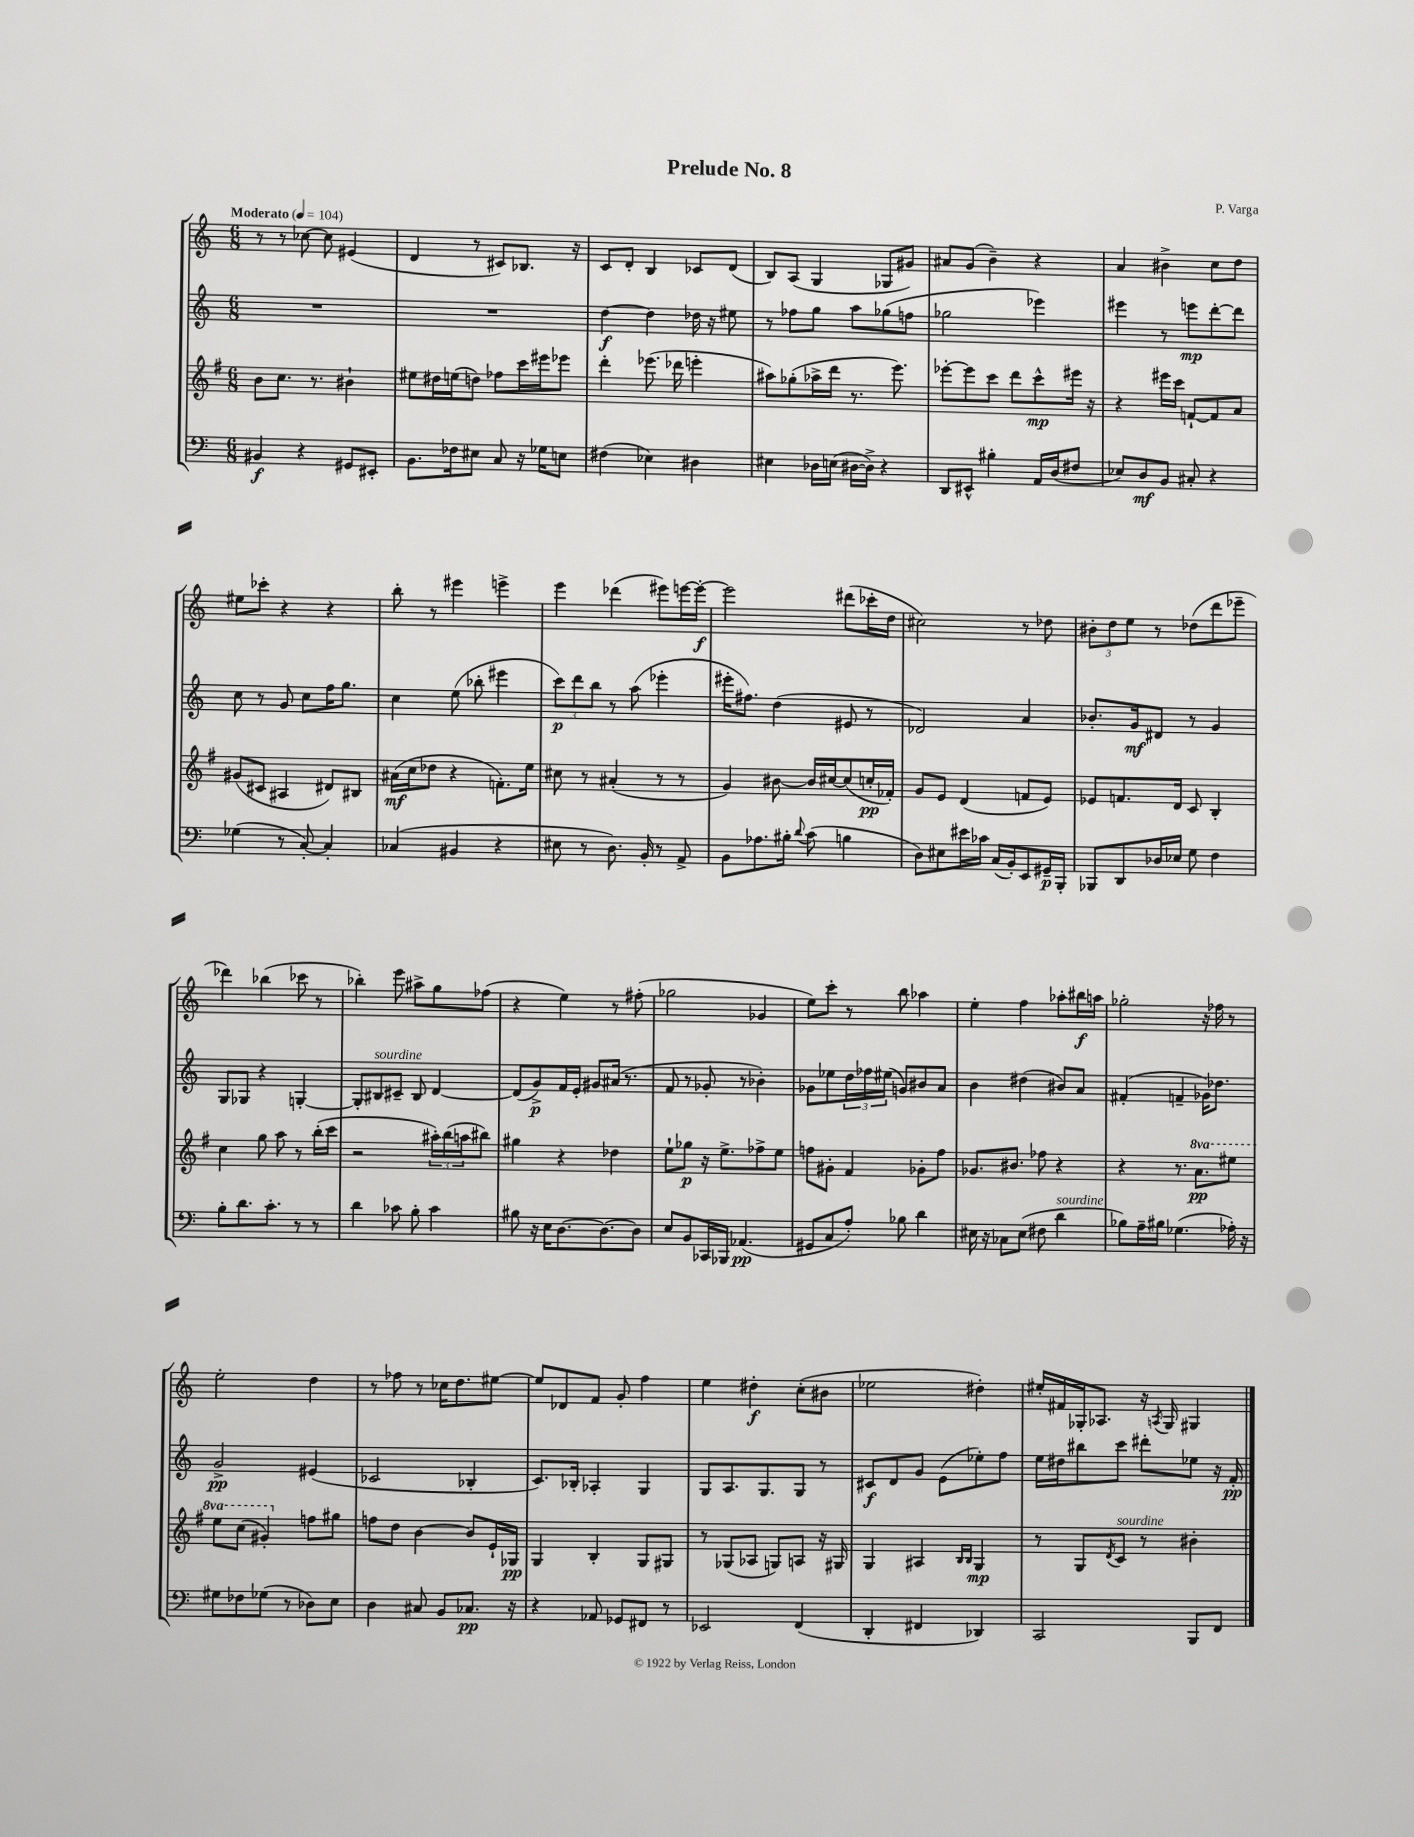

**kern	**dynam	**kern	**dynam	**kern	**dynam	**kern	**dynam
*part4	*part4	*part3	*part3	*part2	*part2	*part1	*part1
*staff4	*staff4	*staff3	*staff3	*staff2	*staff2	*staff1	*staff1
*clefF4	*	*clefG2	*	*clefG2	*	*clefG2	*
*k[]	*	*k[f#]	*	*k[]	*	*k[]	*
*M6/8	*	*M6/8	*	*M6/8	*	*M6/8	*
*MM104	*	*MM104	*	*MM104	*	*MM104	*
=1	=1	=1	=1	=1	=1	=1	=1
!	!	!	!	!	!	!LO:TX:a:B:t=Moderato	!
4BB#X/	f	8b\L	.	2.r	.	8r	.
.	.	8.cc\J	.	.	.	8r	.
4r	.	.	.	.	.	[8cc-X\	.
.	.	8.r	.	.	.	.	.
.	.	.	.	.	.	8cc-\]	.
8GG#X/L	.	4b#X`\	.	.	.	(4e#X/	.
8EE#X'/J	.	.	.	.	.	.	.
=2	=2	=2	=2	=2	=2	=2	=2
8.BB\L	.	8ee#X\L	.	2.r	.	4d/	.
.	.	16dd#X\L	.	.	.	.	.
16F-X\k	.	(16een\J	.	.	.	.	.
8E#X\J	.	8ddn\J)	.	.	.	8r	.
8C/	.	8ff-X\L	.	.	.	8c#X/L)	.
16r	.	16ccc\L	.	.	.	8.B-X/J	.
16G-X\KL	.	16eee#X\J	.	.	.	.	.
8En\J	.	8eee-X\J	.	.	.	.	.
.	.	.	.	.	.	16r	.
=3	=3	=3	=3	=3	=3	=3	=3
(4F#X\	.	4ddd'\	.	[4dd\	f	8c/L	.
.	.	.	.	.	.	8d'/J	.
4E-X\)	.	(8.eee-X\	.	4dd\]	.	4B/	.
.	.	16ddd-X\	.	.	.	.	.
4D#X\	.	4eeen'\	.	16dd-X\	.	8c-X/L	.
.	.	.	.	16r	.	.	.
.	.	.	.	8ee#X\	.	(8d/J	.
=4	=4	=4	=4	=4	=4	=4	=4
4E#X\	.	8aa#X\L)	.	8r	.	8B/L)	.
.	.	(8gg-X'\	.	8ff-X\L	.	(8A/J	.
16D-X\LL	.	16aa-X^\L	.	8gg\J	.	4G/	.
(16En\JJ	.	16ddd\JJ	.	.	.	.	.
[16D#X\LL	.	8.r	.	8aa\L	.	.	.
16D#^\JJ])	.	.	.	.	.	.	.
4r	.	.	.	(8gg-X\	.	8G-X/L	.
.	.	8.eee\)	.	.	.	.	.
.	.	.	.	8ffn\J	.	8g#X/J)	.
=5	=5	=5	=5	=5	=5	=5	=5
8DD/L	.	[8eee-X'\L	.	2gg-X\	.	8a#X/L	.
8EE#X^^/J	.	8eee-\]	.	.	.	(8g/J	.
4B#X'\	.	8ccc\J	.	.	.	4b~\)	.
.	.	8ddd\L	.	.	.	.	.
16AA/LL	.	8ccc^^\	mp	4eee-X\)	.	4r	.
(16D/J	.	.	.	.	.	.	.
8F#X/J	.	16eee#X\Jk	.	.	.	.	.
.	.	16r	.	.	.	.	.
=6	=6	=6	=6	=6	=6	=6	=6
8E-X/L)	.	4r	.	4eee#X\	.	4a/	.
8D/	mf	.	.	.	.	.	.
8BB/J	.	16eee#X\LL	.	8r	.	4b#X^\	.
.	.	16ccc\JJ	.	.	.	.	.
8C#X'/	.	[8fn`/L	.	8eeen\L	mp	.	.
4r	.	8f/]	.	[8ddd'\	.	8cc\L	.
.	.	8a/J	.	8ddd\J]	.	8dd\J	.
!!LO:LB:g=z
=7	=7	=7	=7	=7	=7	=7	=7
(4G-X\	.	(8g#X/L	.	8cc\	.	8ee#X\L	.
.	.	8c#X/J	.	8r	.	8ccc-X'\J	.
8r	.	4A#X/	.	8g/	.	4r	.
[8C'/)	.	.	.	8cc\L	.	.	.
4C'/]	.	8d#X/L)	.	16ff\K	.	4r	.
.	.	.	.	8.gg\J	.	.	.
.	.	8B#X/J	.	.	.	.	.
=8	=8	=8	=8	=8	=8	=8	=8
(4C-X/	.	(16a#X\LL	mf	4cc\	.	8bb'\	.
.	.	16cc\J	.	.	.	.	.
.	.	8dd-X\J	.	.	.	8r	.
4BB#X/	.	4r	.	(8ee\	.	4eee#X\	.
.	.	.	.	8bb-X'\	.	.	.
4r	.	8.fn'\L)	.	4eee#X\	.	4eeen^\	.
.	.	16ee\Jk	.	.	.	.	.
=9	=9	=9	=9	=9	=9	=9	=9
8E#X\	.	8cc#X\	.	12ccc\L)	p	4eee\	.
.	.	.	.	12ddd\	.	.	.
8r	.	8r	.	.	.	.	.
.	.	.	.	12bb\J	.	.	.
8.D\)	.	(4a#X'/	.	8r	.	(4ddd-X\	.
.	.	.	.	(8aa\	.	.	.
16BB'/	.	.	.	.	.	.	.
8r	.	8r	.	4eee-X'\	.	8eee#X\L)	.
8AA^/	.	8r	.	.	.	[16eeen\L	.
.	.	.	.	.	.	16eee'\JJ_	f
=10	=10	=10	=10	=10	=10	=10	=10
8BB\L	.	4g/)	.	16eee#X'\KL	.	2eee\]	.
.	.	.	.	8.ff#X\J)	.	.	.
8.A-X\	.	.	.	.	.	.	.
.	.	[8b#X\	.	(4dd\	.	.	.
16B#X'\Jk	.	.	.	.	.	.	.
8qqd/	.	.	.	.	.	.	.
(8c\	.	16b#/LL]	.	.	.	.	.
.	.	[16cc#X/J	.	.	.	.	.
4Bn\	.	(8cc#/]	.	8e#X/	.	(8ddd#X\L	.
.	.	16ccn'/L	pp	8r	.	16ccc-X'\L	.
.	.	16f-X'/JJ)	.	.	.	16dd\JJ	.
=11	=11	=11	=11	=11	=11	=11	=11
8D\L)	.	8g/L	.	2d-X/)	.	2cc#X\)	.
8E#X\	.	8e/J	.	.	.	.	.
16e#X\L	.	(4d/	.	.	.	.	.
16c-X\JJ	.	.	.	.	.	.	.
(16C/LL	.	.	.	.	.	.	.
16BB'/J)	.	.	.	.	.	.	.
8EE/	.	8fn/L	.	4a/	.	8r	.
16GG#X~/L	p	8e/J)	.	.	.	8dd-X\	.
16BBB'/JJ	.	.	.	.	.	.	.
=12	=12	=12	=12	=12	=12	=12	=12
8BBB-X/L	.	8e-X/L	.	8.b-X'/L	.	12b#X'\L	.
.	.	.	.	.	.	12dd\	.
8DD/	.	8.fn/	.	.	.	.	.
.	.	.	.	.	.	12ee\J	.
.	.	.	.	16g/k	mf	.	.
16D-X/L	.	.	.	8d#X/J	.	8r	.
16E-X/JJ	.	16d/Jk	.	.	.	.	.
8G\	.	8c/	.	8r	.	(8dd-X\L	.
4F\	.	4B'/	.	4g/	.	8ddd\	.
.	.	.	.	.	.	8eee-X~\J	.
!!LO:LB:g=z
=13	=13	=13	=13	=13	=13	=13	=13
8B'\L	.	4cc\	.	8G/L	.	4ddd-X\)	.
8.d\	.	.	.	8G-X/J	.	.	.
.	.	8gg\	.	4r	.	(4bb-X\	.
8.c'\J	.	.	.	.	.	.	.
.	.	8aa\	.	.	.	.	.
8r	.	8r	.	[4Gn'/	.	8ccc-X\	.
8r	.	(16bb'\LL	.	.	.	8r	.
.	.	16ccc\JJ	.	.	.	.	.
=14	=14	=14	=14	=14	=14	=14	=14
4d\	.	2r	.	8G'/L]	.	4bb-X'\)	.
!	!	!	!	!LO:TX:a:i:t=sourdine	!	!	!
.	.	.	.	8B#X/	.	.	.
8c-X\	.	.	.	8c#X~/J	.	8eee\	.
8B'\	.	.	.	8B#/	.	8aa#X^\L	.
4c-\	.	24aa#X'\LL)	.	[4d/	.	8gg\	.
.	.	(24bb\	.	.	.	.	.
.	.	24aan\J	.	.	.	.	.
.	.	8bb#X\J)	.	.	.	(8ff-X\J	.
=15	=15	=15	=15	=15	=15	=15	=15
8B#X\	.	4gg#X\	.	(8d/L]	.	4r	.
16r	.	.	.	8g^/)	p	.	.
16E\KL	.	.	.	.	.	.	.
[8.D\	.	4r	.	16f/L	.	4ee\)	.
.	.	.	.	16e'/JJ	.	.	.
.	.	.	.	8g#X/L	.	.	.
8.D\_	.	.	.	.	.	.	.
.	.	4dd-X\	.	(16a#X/Jk	.	8r	.
.	.	.	.	8.r	.	.	.
8D\J]	.	.	.	.	.	(8ff#X'\	.
=16	=16	=16	=16	=16	=16	=16	=16
8E/L	.	8ee`\L	.	8f/	.	2gg-X\	.
8BB/	.	8gg-X\J	p	8r	.	.	.
16CC-X/L	.	16r	.	8g-X'/	.	.	.
16BBB-X/JJ	.	8.ee^\L	.	.	.	.	.
(4.AA-X/	pp	.	.	8r	.	.	.
.	.	8ff-X^\	.	4b-X'\)	.	4g-X/	.
.	.	8ee\J	.	.	.	.	.
=17	=17	=17	=17	=17	=17	=17	=17
8GG#X/L	.	8ffn\L	.	8g-X\L	.	8ee\L)	.
8C/	.	8g#X'\J	.	8ee-X\	.	8ccc'\J	.
8A'/J)	.	4f#/	.	24dd\L	.	8r	.
.	.	.	.	24ff-X\	.	.	.
.	.	.	.	(24ee#X\JJ	.	.	.
8B-X\	.	.	.	8gn/L)	.	8bb\	.
4d\	.	8g-X'\L	.	8b#X/	.	4aa-X\	.
.	.	8ff\J	.	8a/J	.	.	.
=18	=18	=18	=18	=18	=18	=18	=18
16E#X\	.	8.g-X/L	.	4b\	.	4ee'\	.
16r	.	.	.	.	.	.	.
8C-X\L	.	.	.	.	.	.	.
.	.	8.b#X/J	.	.	.	.	.
(8E#\J	.	.	.	(4dd#X\	.	4ff\	.
8F#X\	.	8ff-X\	.	.	.	.	.
!LO:TX:a:i:t=sourdine	!	!	!	!	!	!	!
4d\	.	4r	.	8b#X/L)	.	8aa-X'\L	.
.	.	.	.	8a/J	.	16bb#X\L	f
.	.	.	.	.	.	16aan\JJ	.
=19	=19	=19	=19	=19	=19	=19	=19
8B-X\L)	.	4r	.	(4f#X'/	.	2gg-X'\	.
16A~\L	.	.	.	.	.	.	.
16B#X\JJ	.	.	.	.	.	.	.
(4.G-X\	.	8.r	.	4fn~/	.	.	.
*	*	*8va	*	*	*	*	*
.	.	8.aa\L	pp	.	.	.	.
.	.	.	.	16g-X\KL)	.	16r	.
.	.	.	.	8.dd-X\J	.	16ff-X\	.
16A-X'\)	.	8eee#X\J	.	.	.	8r	.
16r	.	.	.	.	.	.	.
!!LO:LB:g=z
=20	=20	=20	=20	=20	=20	=20	=20
8G#X\L	.	8eee\L	.	2g^/	pp	2ee'\	.
8F-X\	.	(8ccc\J	.	.	.	.	.
(8G-X\J	.	4gg#X'/)	.	.	.	.	.
8r	.	.	.	.	.	.	.
*	*	*X8va	*	*	*	*	*
8D-X\L)	.	8ffn\L	.	(4e#X/	.	4dd\	.
8E\J	.	8gg#X\J	.	.	.	.	.
=21	=21	=21	=21	=21	=21	=21	=21
4D\	.	8ffn\L	.	2c-X/	.	8r	.
.	.	8dd\J	.	.	.	8ff-X\	.
8C#X/	.	[4b\	.	.	.	8r	.
8BB/L	.	.	.	.	.	16cc-X\KL	.
.	.	.	.	.	.	8.dd\	.
8.C-X/J	pp	8b/L]	.	4B-X'/	.	.	.
.	.	16e`/L	.	.	.	[8ee#X\J	.
16r	.	16G-X/JJ	pp	.	.	.	.
=22	=22	=22	=22	=22	=22	=22	=22
4r	.	4G/	.	8.c/L)	.	8ee#/L]	.
.	.	.	.	.	.	8d-X/	.
.	.	.	.	16B-X'/Jk	.	.	.
8AA-X/	.	4B'/	.	4A-X'/	.	8f/J	.
8GG-X/L	.	.	.	.	.	8g'/	.
8FF#X/J	.	8G/L	.	4G/	.	4ff\	.
8r	.	8G#X/J	.	.	.	.	.
=23	=23	=23	=23	=23	=23	=23	=23
2EE-X/	.	8r	.	8G/L	.	4ee\	.
.	.	(8G-X/L	.	8.A/	.	.	.
.	.	8A-X/J	.	.	.	4dd#X'\	f
.	.	.	.	8.G/	.	.	.
.	.	8Gn/L)	.	.	.	.	.
(4FF/	.	8An/J	.	8G/J	.	(8cc'\L	.
.	.	16r	.	8r	.	8b#X\J	.
.	.	16G#X/	.	.	.	.	.
=24	=24	=24	=24	=24	=24	=24	=24
4DD'/	.	4G/	.	8c#X/L	f	2ee-X\	.
.	.	.	.	8d/	.	.	.
4FF#X/	.	4A#X/	.	8g/J	.	.	.
.	.	.	.	(8e\L	.	.	.
.	.	16qqB/LL	.	.	.	.	.
.	.	16qqB/JJ	.	.	.	.	.
4DD-X/)	.	4G/	mp	8ee-X'\)	.	4dd#X'\)	.
.	.	.	.	8ff\J	.	.	.
=25	=25	=25	=25	=25	=25	=25	=25
2CC/	.	8r	.	16ee\LL	.	16ee#X'/LL	.
.	.	.	.	16dd#X\J	.	16f#X/	.
.	.	8G/L	.	8bb#X\	.	16G-X'/J	.
.	.	.	.	.	.	8.A-X/J	.
.	.	8qd/	.	.	.	.	.
!	!	!LO:TX:a:i:t=sourdine	!	!	!	!	!
.	.	8c/J	.	8ccc\J	.	.	.
.	.	8r	.	8ddd#X'\L	.	16r	.
.	.	.	.	.	.	8qAn/	.
.	.	.	.	.	.	16G-/	.
8BBB/L	.	4b#X'\	.	8ee-X\J	.	4G#X/	.
8FF/J	.	.	.	16r	.	.	.
.	.	.	.	16f'/	pp	.	.
==	==	==	==	==	==	==	==
*-	*-	*-	*-	*-	*-	*-	*-
